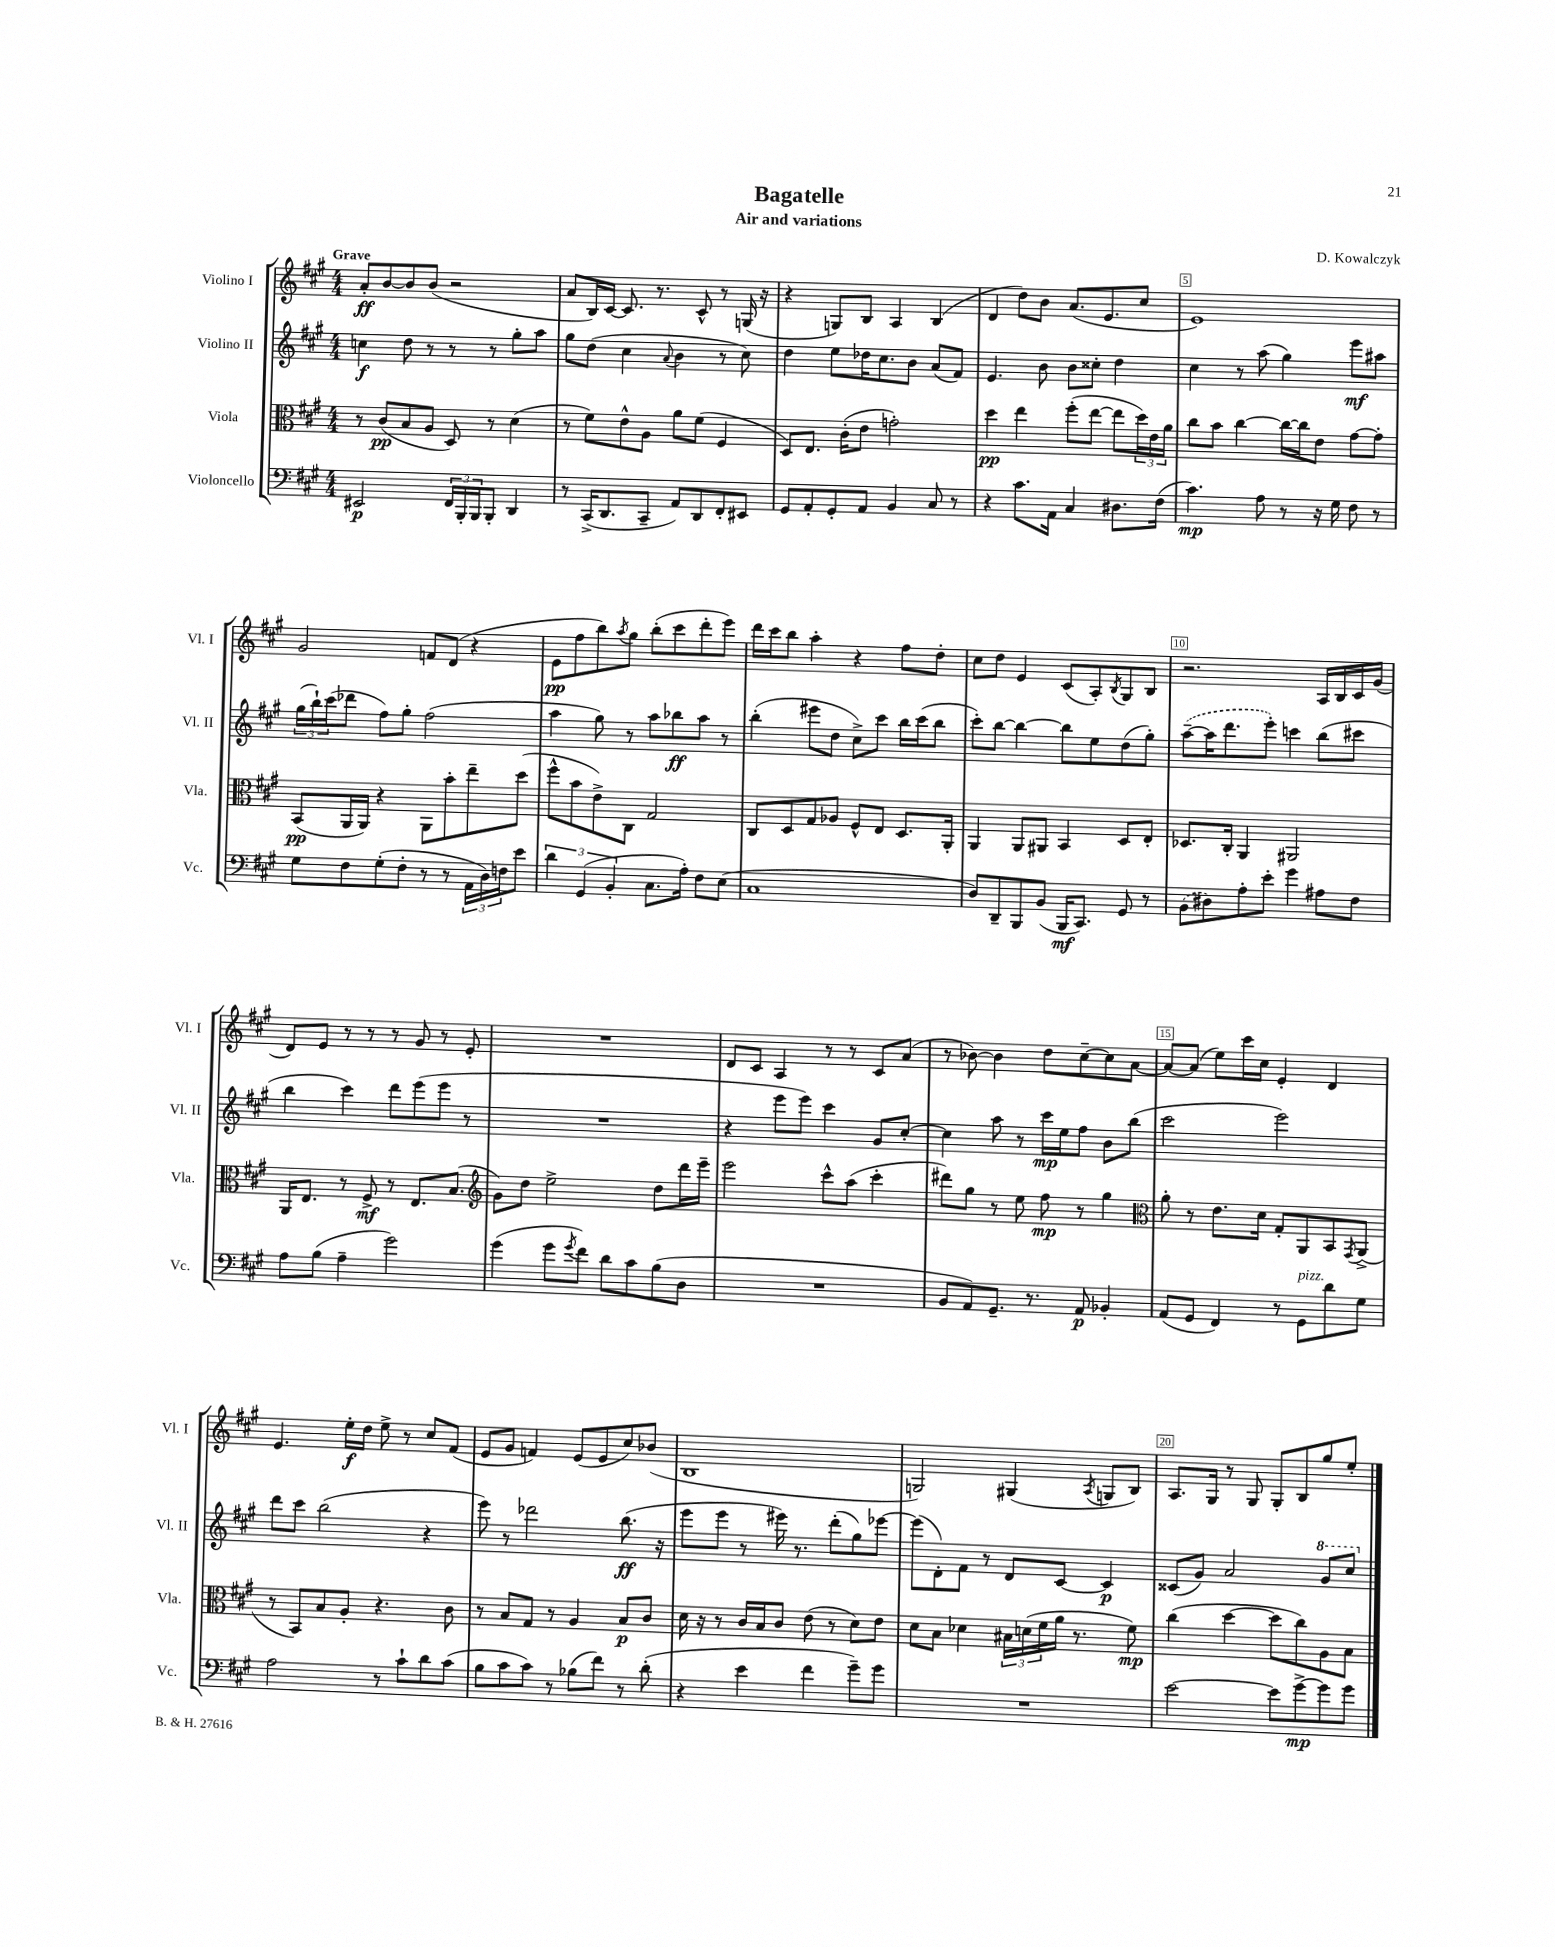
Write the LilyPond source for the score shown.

\header { title = "Bagatelle" composer = "D. Kowalczyk" subtitle = "Air and variations" }
<<
\new StaffGroup <<
\new Staff = "s0" \with { instrumentName = "Violino I" shortInstrumentName = "Vl. I" } {
    \clef treble \key a \major \numericTimeSignature \time 4/4 \tempo "Grave"
    a'8-.\ff b'8~ b'8 b'8( r2 |
    a'8 b16) cis'16~ cis'8. r8. cis'8-^ r8 g16( r16 |
    r4 g8) b8 a4 b4( |
    d'4 d''8) b'8 a'8.( e'8. cis''8 |
    e'1) |
    gis'2 f'8 d'8( r4 |
    e'8\pp fis''8 b''8) \acciaccatura { a''8 } gis''8 b''8-.( cis'''8 d'''8-. e'''8) |
    d'''16 cis'''16 b''8 a''4-. r4 fis''8 d''8-. |
    cis''8 d''8 e'4 cis'8( a8-.) \acciaccatura { b8 } gis8 b8 |
    r2. a16 b16 cis'16 gis'16( |
    d'8) e'8 r8 r8 r8 gis'8 r8 e'8-. |
    R1 |
    d'8 cis'8 a4 r8 r8 cis'8 a'8( |
    r8 bes'8~) bes'4 d''8 cis''8~-- cis''8 a'8~ |
    a'8~ a'8( e''8) cis'''16 cis''16 e'4-. d'4 |
    e'4. e''16-.\f d''16 e''8-> r8 cis''8 fis'8( |
    e'8 gis'8 f'4) e'8( e'8 cis''8) bes'8( |
    b1 |
    g2) gis4( \acciaccatura { a8 } g8 b8) |
    a8. gis16 r8 gis8 gis8-. b8 gis''8 e''8-. \bar "|." |
}
\new Staff = "s1" \with { instrumentName = "Violino II" shortInstrumentName = "Vl. II" } {
    \clef treble \key a \major \numericTimeSignature \time 4/4
    c''4\f d''8 r8 r8 r8 gis''8-. a''8 |
    gis''8 d''8( cis''4 \appoggiatura { a'8 } b'4 r8 cis''8) |
    d''4 e''8 des''16 cis''8. b'8 a'8( fis'8) |
    e'4. b'8 b'8 cisis''8-. d''4 |
    cis''4 r8 a''8( gis''4) e'''8\mf ais''8 |
    \tuplet 3/2 { gis''16( b''16-!) cis'''16( } des'''8 fis''8) gis''8-. fis''2( |
    a''4 gis''8) r8 a''8 bes''8\ff a''8 r8 |
    b''4-.( eis'''8 d''8 cis''8->) cis'''8 b''16 cis'''16( b''8 |
    cis'''8-.) b''8~ b''4~ b''8 e''8 d''8( gis''8-.) |
    \once \slurDashed a''8~--( a''16 d'''8. e'''8-.) c'''4 b''8( cis'''8 |
    b''4 cis'''4) d'''8 e'''8( e'''8 r8 |
    R1 |
    r4 e'''8 e'''8) cis'''4 gis'8 cis''8~-. |
    cis''4 a''8 r8 cis'''16\mp e''16 fis''8 b'8 b''8( |
    cis'''2 e'''2) |
    d'''8 cis'''8 b''2( r4 |
    e'''8) r8 des'''2 b''8.\ff( r16 |
    e'''8 e'''8 r8 eis'''16) r8. d'''8-.( gis''8) ees'''8~ |
    ees'''8( d'8-.) fis'8 r8 d'8 cis'8~ cis'4\p |
    cisis'8( gis'8) a'2 \ottava #1 gis''8 cis'''8 \ottava #0 \bar "|." |
}
\new Staff = "s2" \with { instrumentName = "Viola" shortInstrumentName = "Vla." } {
    \clef alto \key a \major \numericTimeSignature \time 4/4
    r8 cis'8\pp( b8 a8 d8) r8 d'4( |
    r8 fis'8) e'8-^ a8 a'8 fis'8( fis4 |
    d8) e8. cis'16-.( e'8 g'2-.) |
    d''4\pp e''4 fis''8-.( e''8~ e''8 \tuplet 3/2 { d''16) e'16 a'16 } |
    cis''8 b'8 cis''4~ cis''16~ cis''16 e'8 gis'8~ gis'8-. |
    b,8\pp( a,16 a,16) r4 a,8 b'8-. e''8-- d''8( |
    fis''8-^ b'8 e'8->) cis8 gis2 |
    cis8 d8 gis8 aes8 fis8-^ e8 d8. a,16-. |
    a,4 a,8 ais,8 b,4 d8 e8-. |
    des8. cis16-. a,4 ais,2 |
    a,16 e8. r8 fis8->\mf r8 e8. b8.( |
    \clef treble gis'8) d''8 e''2-> d''8 d'''16 e'''16-- |
    e'''2 cis'''8-^ a''8( cis'''4-. |
    dis'''8) gis''8 r8 e''8 fis''8\mp r8 gis''4 |
    \clef alto a'8-. r8 e'8. d'16 gis8-. a,8 b,8 \acciaccatura { gis,8 } a,8->( |
    r8 b,8) b8 a8-. r4. cis'8 |
    r8 b8 gis8 r8 a4 b8\p cis'8 |
    d'16 r16 r8 cis'16 b16 cis'8 e'8( r8 d'8) e'8 |
    d'8 b8 des'4 \tuplet 3/2 { bis16 d'16( fis'16 } a'16 r8. fis'8\mp) |
    cis''4( d''4~ d''8 cis''8) a8 b8 \bar "|." |
}
\new Staff = "s3" \with { instrumentName = "Violoncello" shortInstrumentName = "Vc." } {
    \clef bass \key a \major \numericTimeSignature \time 4/4
    eis,2\p \tuplet 3/2 { fis,16 b,,16-. b,,16 } b,,8-. d,4 |
    r8 cis,16->( d,8. cis,8-- a,8) d,8 fis,8-. eis,8 |
    gis,8 a,8-. gis,8-. a,8 b,4 cis8 r8 |
    r4 cis'8. a,16 cis4 dis8. fis16( |
    cis'4.\mp) a8 r8 r16 gis16 fis8 r8 |
    gis8 fis8 gis8-.( fis8-. r8 r8 \tuplet 3/2 { a,16 d16) f16 } e'8 |
    \tuplet 3/2 { d'4 gis,4( b,4-. } cis8. a16-.) fis8 e8( |
    cis1 |
    d8) d,8-- b,,8 b,8( b,,16\mf cis,8.) gis,8 r8 |
    \once \slurDashed b,8( dis8) a8-. e'8-. gis'4 ais8 fis8 |
    a8 b8( a4-- gis'2) |
    gis'4( gis'8 \acciaccatura { gis'8 } fis'8) d'8 cis'8 b8( d8 |
    R1 |
    b,8 a,8) gis,8.-- r8. a,8\p bes,4-. |
    a,8( gis,8 fis,4) r8 gis,8^\markup { \italic "pizz." } d'8 gis8 |
    a2 r8 cis'8-! d'8 cis'8( |
    b8 cis'8 cis'8) r8 bes8( fis'8) r8 d'8-.( |
    r4 e'4 fis'4 gis'8--) gis'8 |
    R1 |
    e'2~ e'8 gis'8~->\mp gis'8 gis'8 \bar "|." |
}
>>
>>
\layout { \context { \Score \override BarNumber.break-visibility = ##(#f #t #t) barNumberVisibility = #(every-nth-bar-number-visible 5) \override BarNumber.stencil = #(make-stencil-boxer 0.1 0.3 ly:text-interface::print) } }
